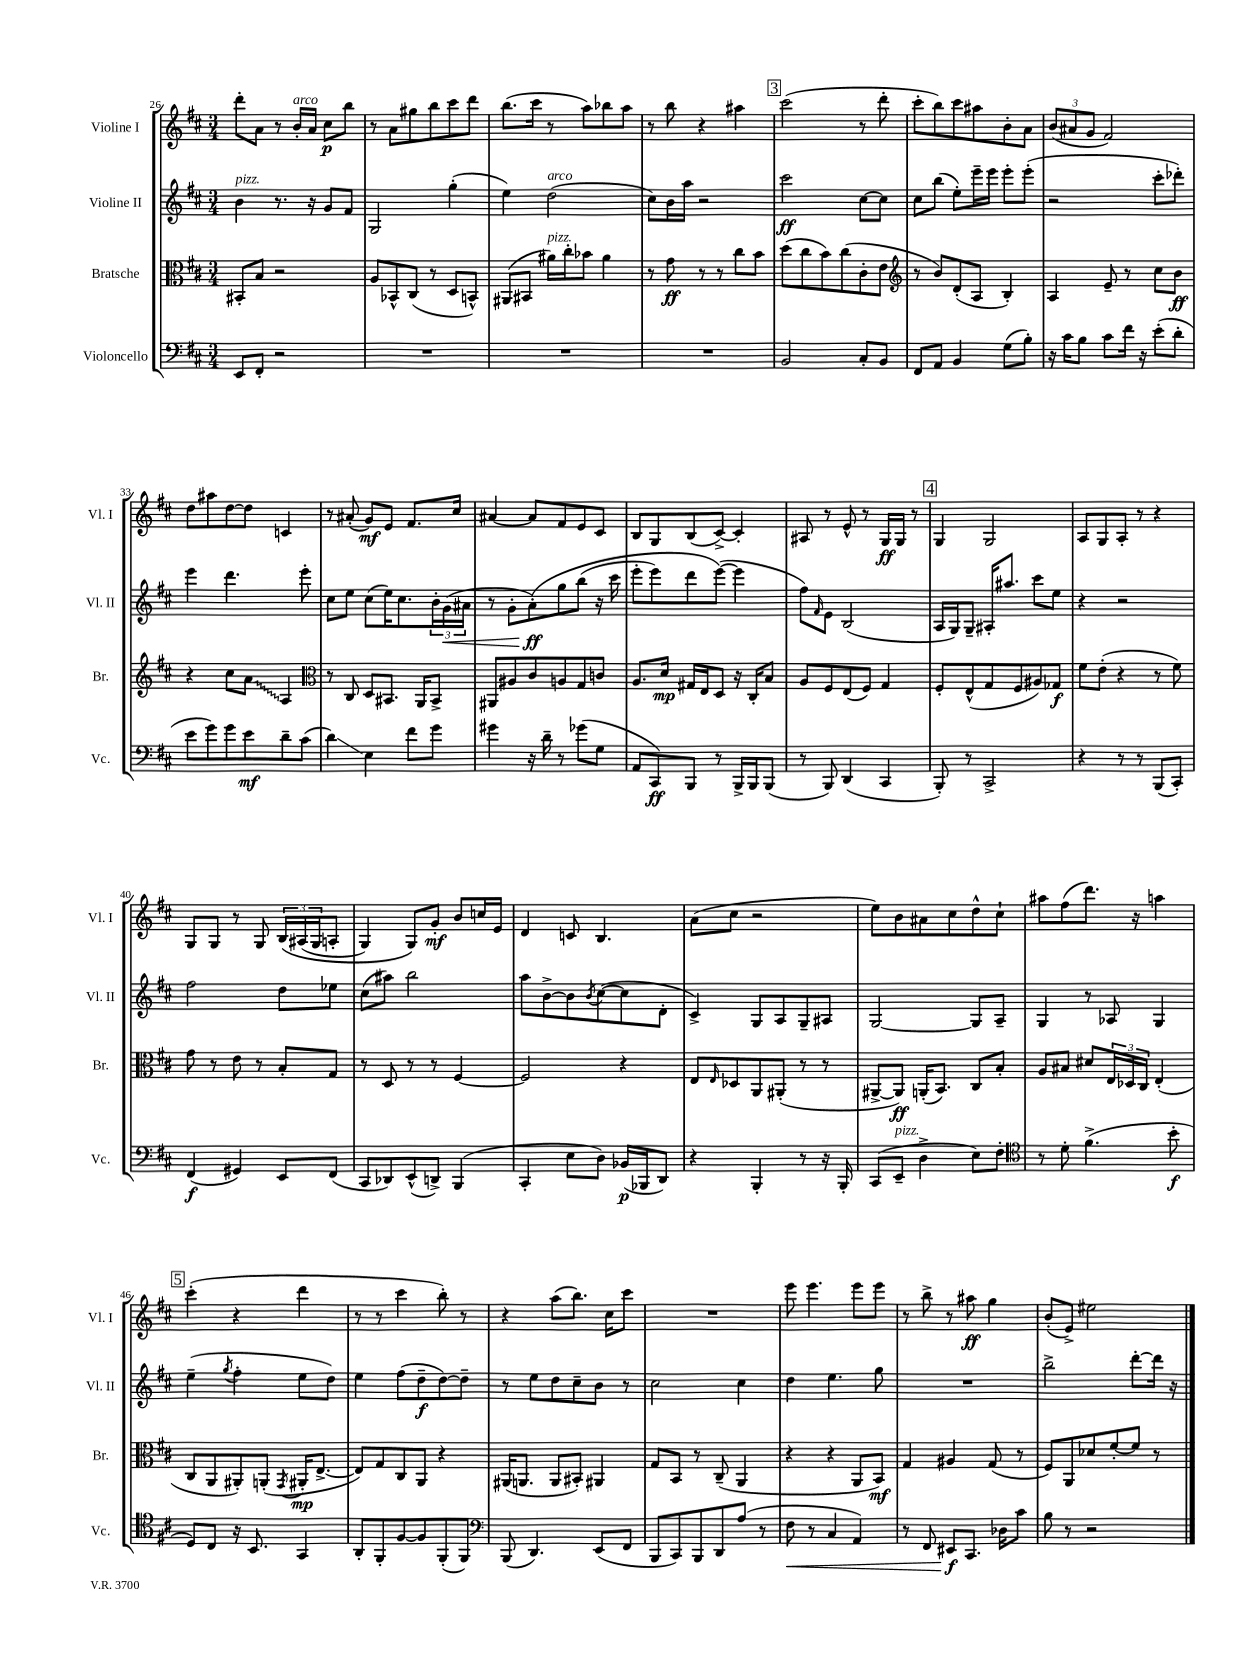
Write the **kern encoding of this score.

**kern	**kern	**kern	**kern
*staff4	*staff3	*staff2	*staff1
*clefF4	*clefC3	*clefG2	*clefG2
*k[f#c#]	*k[f#c#]	*k[f#c#]	*k[f#c#]
*M3/4	*M3/4	*M3/4	*M3/4
8EE	8BB#'	4b	8ddd'
8FF#'	8B	.	8a
2r	2r	8.r	8r
.	.	.	16b'
.	.	16r	16a
.	.	8g	8cc#
.	.	8f#	8bb
=	=	=	=
2.r	8A	2G	8r
.	8BB-^^	.	8a
.	(8C#	.	8gg#
.	8r	.	8bb
.	8D	(4gg'	8ccc#
.	8BB^^)	.	8ddd
=	=	=	=
2.r	(8AA#	4ee)	(8.bb
.	8BB#	.	.
.	.	.	16ccc#
.	16a#)	(2dd	8r
.	16cc#'	.	.
.	8b-	.	8aa)
.	4a#	.	8bb-
.	.	.	8aa
=	=	=	=
2.r	8r	8cc#)	8r
.	8g	16b	8bb
.	.	16aa	.
.	8r	2r	4r
.	8r	.	.
.	8cc#	.	4aa#
.	8b	.	.
=	=	=	=
2BB	(8dd	2ccc#	(2ccc#
.	8cc#	.	.
.	8b)	.	.
.	(8cc#	.	.
8C#'	8c#'	[8cc#	8r
8BB	8e	8cc#]	8ddd'
=	=	=	=
*	*clefG2	*	*
8FF#	8r	8cc#	8ccc#'
8AA	8b)	(8bb	8bb)
4BB	(8d'	8ee')	8ccc#
.	8A	16eee~	8aa#
.	.	16eee	.
(8G	4B')	8eee'	8b'
8B')	.	(8eee'	8a
=	=	=	=
16r	4A	2r	(12b
16c#	.	.	.
.	.	.	12a#
8B	.	.	.
.	.	.	12g
8c#	8e~	.	2f#)
16f#	8r	.	.
16r	.	.	.
(8e'	8cc#	8ccc#'	.
8d'	8b	8ddd-')	.
=	=	=	=
8e	4r	4eee	8dd
8g)	.	.	8aa#
8g	8cc#	4.ddd	[8dd
8e	8a	.	8dd]
8d~	4A	.	4c
(8c#	.	8eee'	.
=	=	=	=
*	*clefC3	*	*
4d)	8r	8cc#	8r
.	8C#	8ee	(8a#'
4E	8D	(8cc#	8g)
.	8.BB#	16ee)	8e
.	.	8.cc#	.
8f#	.	.	8.f#
.	16AA	.	.
8g	8BB#^	24b'	.
.	.	(24g	.
.	.	.	16cc#
.	.	24a#	.
=	=	=	=
4g#	8AA#	8r	[4a#
.	8A#	8g'	.
16r	8c#	&(8a')	8a#]
16d~	.	.	.
8r	8A	8gg	8f#
(8g-	8G	(8bb	8e
8G	8c	16r	8c#
.	.	16ccc#	.
=	=	=	=
8AA	8.A	8eee'	8B
8CC#)	.	8eee)	8G
.	16d	.	.
8BBB	16G#	8ddd	(8B
.	16E	.	.
8r	8D	([8eee&)	[8c#^)
16BBB^	16r	4eee]	4c#']
16BBB	16C#'	.	.
(8BBB	8B	.	.
=	=	=	=
8r	8A	8ff#)	8A#
.	.	16qqf#	.
8BBB)	8F#	8e	8r
(4DD	(8E	(2B	8e^^
.	8F#)	.	8r
4CC#	4G	.	16G
.	.	.	16G
.	.	.	8r
=	=	=	=
8BBB')	8F#'	16A	4G
.	.	16G)	.
8r	(8E^^	8G~	.
2CC#^	8G	16A#'	2G
.	.	8.aa#	.
.	8F#	.	.
.	8A#)	8ccc#	.
.	8G-	8ee	.
=	=	=	=
4r	8f#	4r	8A
.	(8e'	.	8G
8r	4r	2r	8A'
8r	.	.	8r
(8BBB	8r	.	4r
8CC#')	8f#)	.	.
=	=	=	=
(4FF#	8g	2ff#	8G
.	8r	.	8G
4GG#)	8e	.	8r
.	8r	.	8G
8EE	8B'	8dd	&(24B
.	.	.	(24A#
.	.	.	24G
(8FF#	8G	8ee-	8A'
=	=	=	=
8CC#	8r	(8cc#	4G)
8DD-)	8D	8aa#)	.
(8EE^^	8r	2bb	8G&)
8DD^)	8r	.	8g'
(4BBB	[4F#	.	8b
.	.	.	16cc
.	.	.	16e
=	=	=	=
4CC#'	2F#]	8aa	4d
.	.	[8b^	.
8E	.	8b]	8c
.	.	8qb	.
8D)	.	([8cc#	4.B
(16BB-	4r	8cc#]	.
16BBB-	.	.	.
8DD)	.	8d'	.
=	=	=	=
4r	8E	4c#^)	(8a
.	16qqE	.	.
.	8D-	.	8cc#
4BBB'	8AA	8G	2r
.	(8AA#'	8A	.
8r	8r	8G~	.
16r	8r	8A#	.
16BBB'	.	.	.
=	=	=	=
(8CC#	[8AA#^	[2G	8ee)
8EE~	8AA#])	.	8b
4D^	(16AA'	.	8a#
.	8.BB)	.	.
.	.	.	8cc#
8E)	8C#	8G]	8dd^^
8F#'	8B'	8A~	8cc#`
=	=	=	=
*clefC4	*	*	*
8r	8A	4G	8aa#
8d'	8B#	.	(8ff#
(4.f#^	8d#	8r	8.ddd)
.	24E	8A-	.
.	24D-	.	.
.	.	.	16r
.	24C#	.	.
.	(4E'	4G	4aa
8b'	.	.	.
=	=	=	=
8D)	8C#	(4ee~	(4ccc#'
8C#	8AA	.	.
.	.	8qgg	.
16r	8AA#')	4ff#'	4r
8.BB	.	.	.
.	(8AA'	.	.
.	8qGG	.	.
4GG	16AA#'	8ee	4ddd
.	[8.E^	.	.
.	.	8dd)	.
=	=	=	=
8AA'	8E])	4ee	8r
8FF#'	8G	.	8r
[8F#	8C#	(8ff#	4ccc#
8F#]	8AA	8dd~	.
(8FF#'	4r	[8dd)	8bb')
8FF#)	.	8dd~]	8r
=	=	=	=
*clefF4	*	*	*
(8BBB	(16AA#	8r	4r
.	8.AA	.	.
4.DD)	.	8ee	.
.	8AA	8dd	(8aa
.	8BB#')	8cc#~	8.bb)
(8EE	4AA#	8b	.
.	.	.	16cc#
8FF#	.	8r	8ccc#
=	=	=	=
8BBB	8G	2cc#	2.r
8CC#)	8BB	.	.
8BBB	8r	.	.
8DD	(8C#~	.	.
(8A	4AA	4cc#	.
8r	.	.	.
=	=	=	=
8F#	4r	4dd	8eee
8r	.	.	4.eee
4C#	4r	4.ee	.
4AA)	8AA	.	8eee
.	8BB)	8gg	8eee
=	=	=	=
8r	4G	2.r	8r
8FF#	.	.	8bb^
8EE#	4A#	.	8r
8.CC#	.	.	8aa#
.	(8G	.	4gg
16D-	.	.	.
8c#	8r	.	.
=	=	=	=
8B	8F#)	2bb^	(8b'
8r	8AA	.	8e^)
2r	8d-	.	2ee#
.	[8f#'	.	.
.	8f#]	[8ddd'	.
.	8r	16ddd]	.
.	.	16r	.
==	==	==	==
*-	*-	*-	*-
